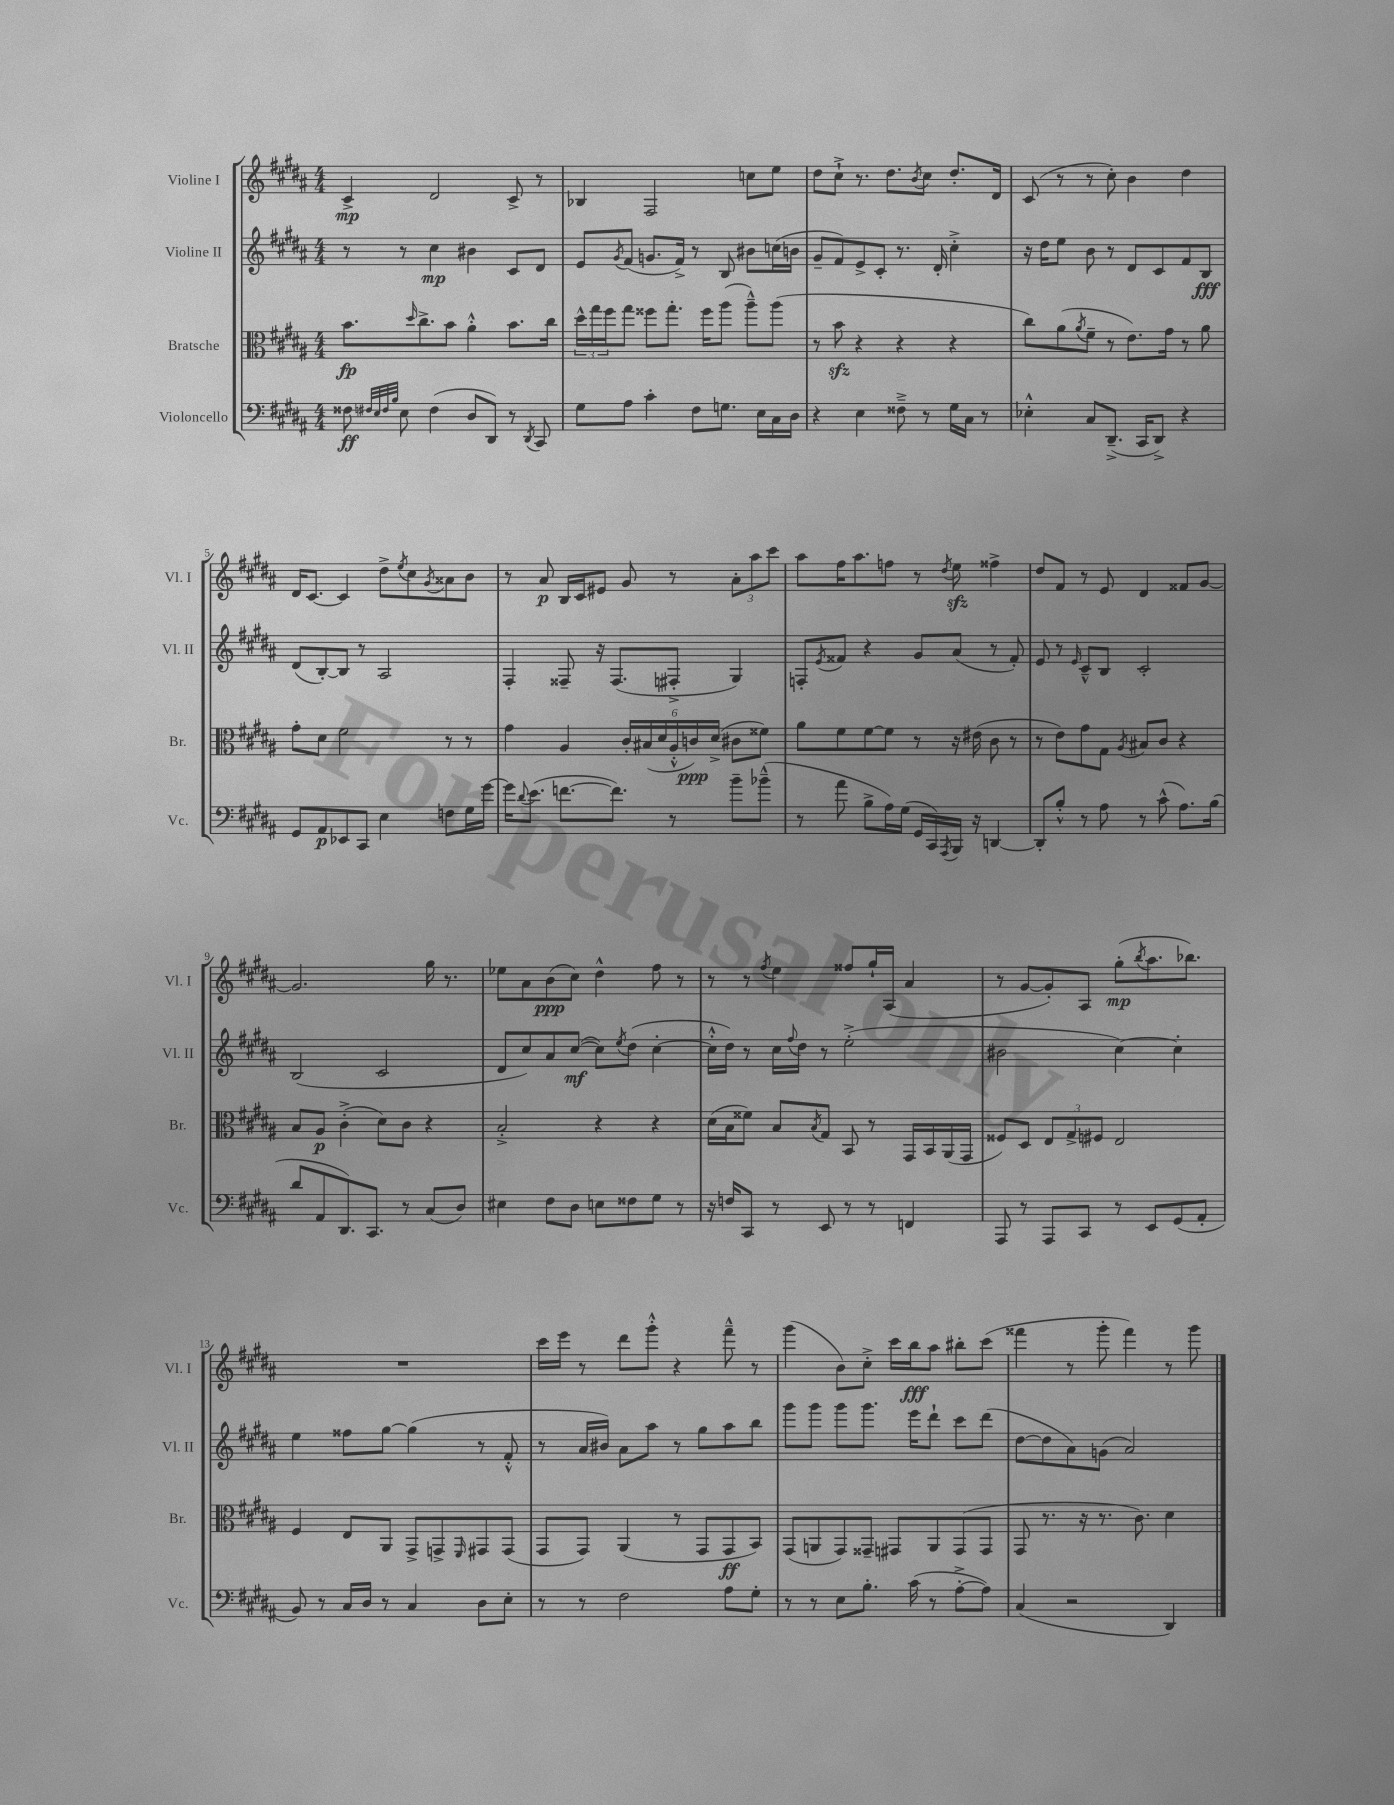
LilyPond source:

<<
\new StaffGroup <<
\new Staff = "s0" \with { instrumentName = "Violine I" shortInstrumentName = "Vl. I" } {
    \clef treble \key b \major \numericTimeSignature \time 4/4
    cis'4->\mp dis'2 cis'8-> r8 |
    bes4 fis2 c''8 e''8 |
    dis''8 cis''8-!-> r8. dis''8. \acciaccatura { b'8 } cis''8 dis''8.-. dis'16 |
    cis'8( r8 r8 cis''8-.) b'4 dis''4 |
    dis'16 cis'8.~ cis'4 dis''8-> \acciaccatura { e''8 } cis''8 \acciaccatura { gis'8 } aisis'8 b'8 |
    r8 ais'8\p b16 cis'16 eis'8 gis'8 r8 \tuplet 3/2 { ais'8-. ais''8 cis'''8 } |
    ais''8 fis''16 ais''8. f''8 r8 \acciaccatura { dis''8 } e''8\sfz fisis''4-> |
    dis''8 fis'8 r8 e'8 dis'4 fisis'8 gis'8~ |
    gis'2. gis''16 r8. |
    ees''8 ais'8 b'8\ppp( cis''8) dis''4-^ fis''8 r8 |
    r8 r8 \acciaccatura { fis''8 } e''4 fisis''8 gis''16-! ais16( ais'4 |
    r8 gis'8~ gis'8-.) ais8 gis''8-.\mp( \acciaccatura { b''8 } ais''8. bes''8.) |
    R1 |
    cis'''16 e'''16 r8 dis'''8 gis'''8-.-^ r4 fis'''8---^ r8 |
    gis'''4( b'8) cis''8-.-> cis'''16 b''16\fff ais''8 bis''8-. cis'''8( |
    fisis'''4 r8 gis'''8-. fisis'''4) r8 gis'''8 \bar "|." |
}
\new Staff = "s1" \with { instrumentName = "Violine II" shortInstrumentName = "Vl. II" } {
    \clef treble \key b \major \numericTimeSignature \time 4/4
    r8 r8 cis''4\mp bis'4 cis'8 dis'8 |
    e'8 \acciaccatura { gis'8 } fis'8( g'8. fis'16->) r8 b8 bis'8 c''16( b'16 |
    gis'8-- fis'8) e'8-> cis'8-. r8. dis'16-. cis''4-.-> |
    r16 dis''16 e''8 b'8 r8 dis'8 cis'8 fis'8 b8\fff |
    dis'8( b8~-.) b8 r8 ais2 |
    fis4-. fisis8-- r16 fisis8.( fis8-.-> gis4) |
    f8-. \acciaccatura { e'8 } fisis'8 r4 gis'8 ais'8( r8 fisis'8-.) |
    e'8 r8 \grace { e'16 } cis'8---^ b8 cis'2-. |
    b2( cis'2 |
    dis'8 cis''8) ais'8 cis''8~\mf( cis''8) \acciaccatura { e''8 } dis''8( cis''4~-. |
    cis''16-.-^ dis''16) r8 cis''16 \appoggiatura { fis''8 } dis''16 r8 e''2-.->( |
    bis'2 cis''4~) cis''4-. |
    e''4 fisis''8 gis''8~ gis''4( r8 fis'8-.-^ |
    r8 ais'16 bis'16) ais'8 ais''8 r8 gis''8 ais''8 b''8 |
    gis'''8 gis'''8 gis'''8 gis'''8. e'''16 dis'''8-! cis'''8 dis'''8( |
    dis''8~ dis''8 ais'8) g'8( ais'2) \bar "|." |
}
\new Staff = "s2" \with { instrumentName = "Bratsche" shortInstrumentName = "Br." } {
    \clef alto \key b \major \numericTimeSignature \time 4/4
    b'8.\fp \grace { dis''16 } cis''8.-> b'8 ais'4-.-^ b'8. cis''16 |
    \tuplet 3/2 { dis''16-^ gis''16 fis''16 } gis''8 fisis''8 gis''8.-. fisis''16 ais''8( ais''8---^) ais''8( |
    r8 b'8\sfz r4 r4 r4 |
    cis''8) ais'8( \acciaccatura { ais'8 } fis'8-- r8 e'8.) gis'16 r8 ais'8 |
    gis'8-. dis'8 fis'2 r8 r8 |
    gis'4 ais4 \tuplet 6/4 { cis'16-. bis16( dis'16 ais16-.-^ c'16\ppp) dis'16->( } cis'8 fisis'8) |
    ais'8 fis'8 fis'8~ fis'8 r8 r16 eis'16( cis'8 r8 |
    r8 e'8) gis'8 gis8 \acciaccatura { ais8 } bis8 cis'8 r4 |
    b8 ais8\p cis'4-.->( dis'8) cis'8 r4 |
    b2-.-> r4 r4 |
    dis'16( b16 fisis'8) b8 \acciaccatura { b8 } gis8 b,8 r8 gis,16 b,16 ais,16( gis,16 |
    fisis8) dis8 \tuplet 3/2 { e8 gis8-> fis8 } e2 |
    fis4 e8 ais,8 gis,8-> g,8-> \grace { fis,16 } gis,8 gis,8( |
    gis,8 gis,8) ais,4( r8 gis,8 gis,8\ff b,8) |
    gis,8( a,8 gis,8) gisis,8-- gis,8 a,8 gis,8( gis,8 |
    gis,8 r8. r16 r8. cis'8.) dis'4 \bar "|." |
}
\new Staff = "s3" \with { instrumentName = "Violoncello" shortInstrumentName = "Vc." } {
    \clef bass \key b \major \numericTimeSignature \time 4/4
    fisis8\ff \grace { fis32 e32 fis32 b32 } e8 fis4( dis8 dis,8) r8 \acciaccatura { dis,8 } cis,8 |
    gis8 ais8 cis'4-. fis8 g8. e16 cis16 dis16 |
    r4 e4 fisis8---> r8 gis16 cis16 r8 |
    ees4-.-^ cis8 dis,8.--->( cis,16 dis,8->) r4 |
    gis,8 ais,8\p ees,8 cis,8 e4 f8 gis16 gis'16~ |
    gis'16 \appoggiatura { dis'8 } e'8.( f'8.~ f'8.) r8 b'8-- bes'8---^( |
    r8 ais'8 b8-> ais16) gis16( gis,16 cis,16) \acciaccatura { ais,,8 } b,,16 r16 d,4~ |
    d,8-. b8-.-^ r8 ais8 r8 cis'8-^( ais8.) b16( |
    dis'8 ais,8 dis,8.) cis,8. r8 cis8( dis8) |
    eis4 fis8 dis8 e8 fisis8 gis8 r8 |
    r16 f16 cis,8 r8 e,8 r8 r8 f,4 |
    ais,,8 r8 ais,,8 cis,8 r8 e,8 gis,8( ais,8-. |
    b,8) r8 cis16 dis16 r8 cis4 dis8 e8-. |
    r8 r8 fis2 ais8 gis8-. |
    r8 r8 e8 b8.-. cis'16( r8 ais8~-.-> ais8) |
    cis4( r2 dis,4) \bar "|." |
}
>>
>>
